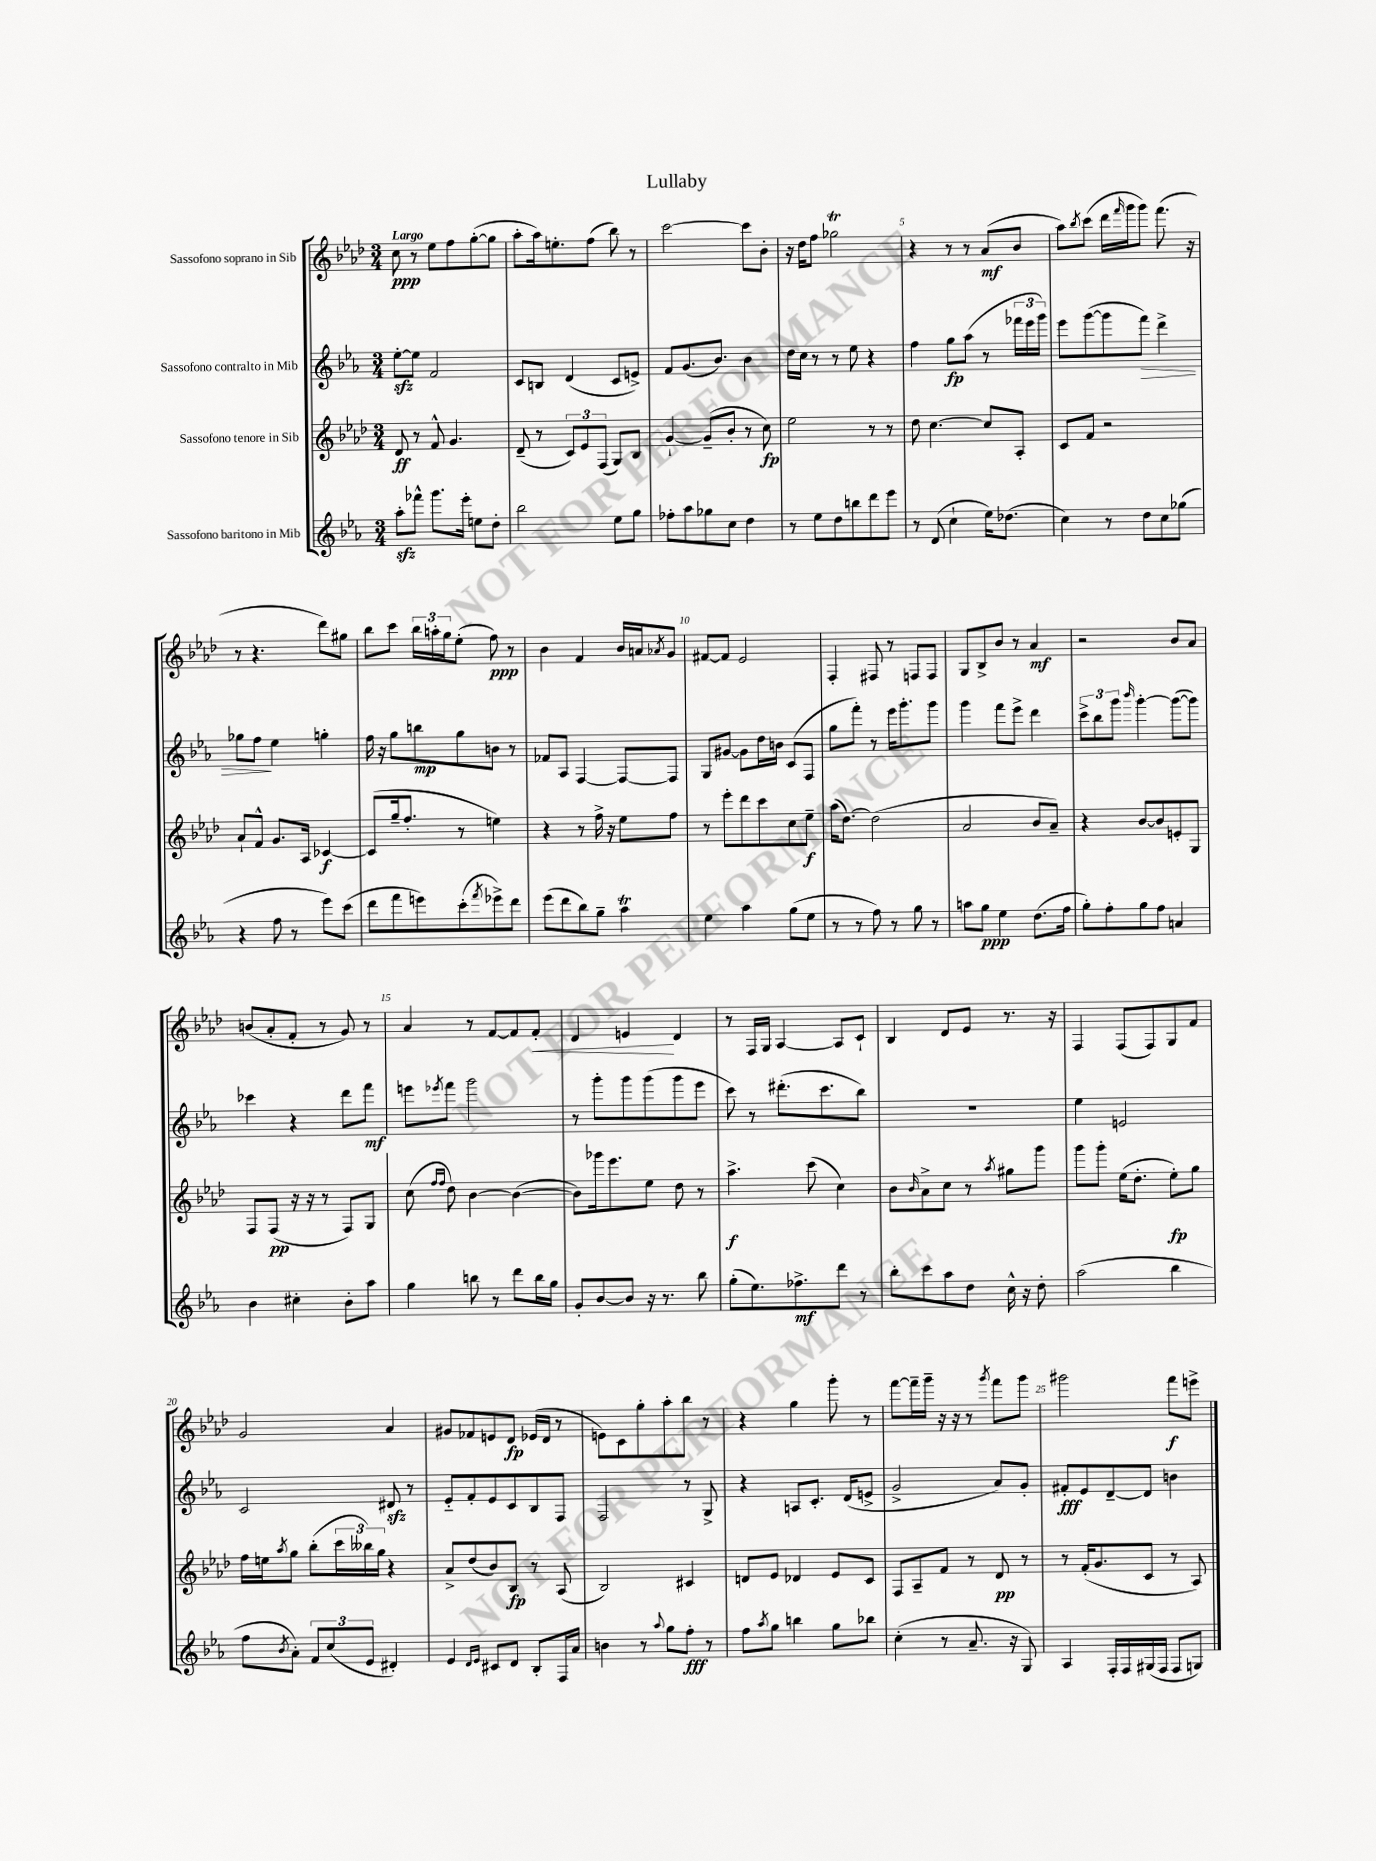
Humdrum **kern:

**kern	**dynam	**kern	**dynam	**kern	**dynam	**kern	**dynam
*part4	*part4	*part3	*part3	*part2	*part2	*part1	*part1
*staff4	*staff4	*staff3	*staff3	*staff2	*staff2	*staff1	*staff1
*I"Sassofono baritono in Mib	*	*I"Sassofono tenore in Sib	*	*I"Sassofono contralto in Mib	*	*I"Sassofono soprano in Sib	*
*clefG2	*	*clefG2	*	*clefG2	*	*clefG2	*
*k[b-e-a-]	*	*k[b-e-a-d-]	*	*k[b-e-a-]	*	*k[b-e-a-d-]	*
*M3/4	*	*M3/4	*	*M3/4	*	*M3/4	*
=1	=1	=1	=1	=1	=1	=1	=1
!	!	!	!	!	!	!LO:TX:a:B:t=Largo	!
8aa-zz'\L	.	8d-/	ff	[8ee-zz'\L	.	8cc\	ppp
8fff-X^^\J	.	8r	.	8ee-\J]	.	8r	.
8.ggg\L	.	8f^^/	.	2f/	.	8ee-\L	.
.	.	4.g/	.	.	.	8ff\	.
16eee-'\Jk	.	.	.	.	.	.	.
8een\L	.	.	.	.	.	([8gg'\	.
8dd'\J	.	.	.	.	.	8gg\J]	.
=2	=2	=2	=2	=2	=2	=2	=2
2bb-\	.	(8d-~/	.	8c/L	.	8aa-'\L	.
.	.	8r	.	8Bn/J	.	16aa-\k)	.
.	.	.	.	.	.	8.een'\	.
.	.	12c/L)	.	(4d/	.	.	.
.	.	12e-/	.	.	.	.	.
.	.	.	.	.	.	(8ff\J	.
.	.	(12F/J	.	.	.	.	.
8ee-\L	.	8G/L)	.	8c/L	.	8bb-\)	.
8gg\J	.	8B-/J	.	8en^/J)	.	8r	.
=3	=3	=3	=3	=3	=3	=3	=3
8ff-X'\L	.	[4g`/	.	8f/L	.	[2ccc\	.
8aa-\	.	.	.	(8.g/	.	.	.
8gg-X\	.	(8g~/L]	.	.	.	.	.
.	.	.	.	8.b-/J)	.	.	.
8cc\J	.	8b-'/J	.	.	.	.	.
4dd\	.	8r	.	4b-\	.	8ccc\L]	.
.	.	8cc\)	fp	.	.	8b-'\J	.
=4	=4	=4	=4	=4	=4	=4	=4
8r	.	2ee-\	.	16dd\LL	.	16r	.
.	.	.	.	16cc\JJ	.	16dd-\KL	.
8ee-\L	.	.	.	8r	.	8ff\J	.
8dd\	.	.	.	8r	.	2gg-XT\	.
8bbn\	.	.	.	8ee-\	.	.	.
8ddd\	.	8r	.	4r	.	.	.
8eee-\J	.	8r	.	.	.	.	.
=5	=5	=5	=5	=5	=5	=5	=5
8r	.	8dd-\	.	4ff\	.	4r	.
(8d/	.	[4.cc\	.	.	.	.	.
4cc`\	.	.	.	8gg\L	fp	8r	.
.	.	.	.	(8aa-\J	.	8r	.
16ee-\KL)	.	8cc/L]	.	8r	.	(8a-/L	mf
(8.dd-X\J	.	.	.	.	.	.	.
.	.	8A-'/J	.	24fff-X\LL	.	8b-/J	.
.	.	.	.	24eee-\	.	.	.
.	.	.	.	24ggg\JJ)	.	.	.
=6	=6	=6	=6	=6	=6	=6	=6
4cc\)	.	8c/L	.	8eee-\L	.	8aa-\L)	.
.	.	.	.	.	.	8qbb-/	.
.	.	8f/J	.	([8ggg\	.	(8ccc\J	.
8r	.	2r	.	8ggg\]	.	16ddd-\LL	.
.	.	.	.	.	.	16qqfff/	.
.	.	.	.	.	.	16ggg\J	.
!	!	!	!	!	!LO:HP:b	!	!
8dd\L	.	.	.	8fff\J)	>	8ggg\J)	.
8cc\	.	.	.	4ddd^\	.	(8.fff\	.
(8gg-X\J	.	.	.	.	.	.	.
.	.	.	.	.	.	16r	.
!!LO:LB:g=z
=7	=7	=7	=7	=7	=7	=7	=7
4r	.	8a-`/L	.	8gg-X\L	.	8r	.
.	.	8f^^/J	.	8ff\J	.	4.r	.
8ff\	.	8.g/L	.	4ee-\	]	.	.
8r	.	.	.	.	.	.	.
.	.	16A-/Jk	.	.	.	.	.
8eee-\L)	.	[4c-X/	f	4ggn'\	.	8ddd-\L)	.
(8ccc\J	.	.	.	.	.	8gg#X\J	.
=8	=8	=8	=8	=8	=8	=8	=8
8ddd\L	.	(8c-/L]	.	16ff\	.	8bb-\L	.
.	.	.	.	16r	.	.	.
8fff\	.	16gg~/k	.	8gg\L	.	8ccc\J	.
.	.	8.ff'/J	.	.	.	.	.
8eeen\)	.	.	.	8bbn\	mp	24bb-\LL	.
.	.	.	.	.	.	24aan'\	.
.	.	.	.	.	.	24gg\J	.
(8ccc'\	.	8r	.	8gg\	.	(8ee-'\J	.
8qfff/	.	.	.	.	.	.	.
8eee-X^\)	.	4een\)	.	8bn\J	.	8ff\)	ppp
8ddd\J	.	.	.	8r	.	8r	.
=9	=9	=9	=9	=9	=9	=9	=9
(8eee-\L	.	4r	.	8f-X/L	.	4b-\	.
8ddd\	.	.	.	8A-/J	.	.	.
8bb-\)	.	8r	.	[4F/	.	4f/	.
8gg~\J	.	16ff^\	.	.	.	.	.
.	.	16r	.	.	.	.	.
4aa-T\	.	8ee-\L	.	8F/L_	.	16b-/LL	.
.	.	.	.	.	.	16an/J	.
.	.	.	.	.	.	8qa-X/	.
.	.	8ff\J	.	8F/J]	.	8g/J	.
=10	=10	=10	=10	=10	=10	=10	=10
4ee-\	.	8r	.	8G/L	.	[8f#X/L	.
.	.	8eee-'\L	.	[8g#X/J	.	8f#/J]	.
4aa-\	.	8ddd-\	.	8g#\L]	.	2e-/	.
.	.	8ccc\	.	16dd\L	.	.	.
.	.	.	.	16bn\JJ	.	.	.
(8gg\L	.	8cc\	.	(8c/L	.	.	.
8ee-\J	.	8ee-~\J	f	8F/J	.	.	.
=11	=11	=11	=11	=11	=11	=11	=11
8r	.	(16aa-\KL	.	8gg\L	.	4F'/	.
.	.	[8.dd-\J)	.	.	.	.	.
8r	.	.	.	8fff'\J)	.	.	.
8ff\)	.	(2dd-\]	.	8r	.	8F#X/	.
8r	.	.	.	16eee-\KL	.	8r	.
.	.	.	.	8.ggg'\	.	.	.
8gg\	.	.	.	.	.	8Fn/L	.
8r	.	.	.	8ggg\J	.	8F/J	.
=12	=12	=12	=12	=12	=12	=12	=12
8aan\L	.	2a-/	.	4ggg\	.	8G/L	.
8gg\J	ppp	.	.	.	.	8B-^/	.
4ee-\	.	.	.	8fff\L	.	8b-/J	.
.	.	.	.	8eee-^\J	.	8r	.
(8.dd\L	.	8b-/L	.	4ddd\	.	4a-/	mf
.	.	8a-~/J)	.	.	.	.	.
16ff\Jk	.	.	.	.	.	.	.
=13	=13	=13	=13	=13	=13	=13	=13
8gg'\L)	.	4r	.	12ccc^\L	.	2r	.
.	.	.	.	12bb-\	.	.	.
8ff'\	.	.	.	.	.	.	.
.	.	.	.	12ggg\J	.	.	.
.	.	.	.	16qqbbb-/	.	.	.
8gg\	.	[8b-/L	.	[4ggg'\	.	.	.
8ff\J	.	8b-/]	.	.	.	.	.
4an/	.	8en'/	.	(8ggg\L_	.	8b-/L	.
.	.	8G/J	.	8ggg\J])	.	8a-/J	.
!!LO:LB:g=z
=14	=14	=14	=14	=14	=14	=14	=14
4b-\	.	8F/L	.	4ccc-X\	.	(8bn/L	.
.	.	(8F/J	pp	.	.	8a-'/	.
4cc#X'\	.	16r	.	4r	.	8f'/J	.
.	.	16r	.	.	.	.	.
.	.	8r	.	.	.	8r	.
8b-'\L	.	8F/L)	.	8ddd\L	.	8g/)	.
8aa-\J	.	8G/J	.	8fff\J	mf	8r	.
=15	=15	=15	=15	=15	=15	=15	=15
4gg\	.	(8cc\	.	8eeen\L	.	4a-/	.
.	.	16qqff/LL	.	.	.	.	.
.	.	16qqff/JJ	.	8qeee-X/	.	.	.
.	.	8dd-\)	.	8fff\J	.	.	.
8bbn\	.	[4b-\	.	2ggg\	.	8r	.
8r	.	.	.	.	.	[8f/L	.
8ddd\L	.	(4b-\_	.	.	.	8f/]	.
!	!	!	!	!	!	!	!LO:HP:b
16bb\L	.	.	.	.	.	8f'/J	<
16gg\JJ	.	.	.	.	.	.	.
=16	=16	=16	=16	=16	=16	=16	=16
8g'/L	.	8b-\L])	.	8r	.	4d-/	.
[8b-/	.	16ggg-X\k	.	8ggg'\L	.	.	.
.	.	8.eee-\	.	.	.	.	.
8b-/J]	.	.	.	8ggg\	.	4en/	.
16r	.	8ee-\J	.	(8ggg\	.	.	.
8.r	.	.	.	.	.	.	.
.	.	8dd-\	.	8ggg\	.	4d-/	[
8bb-\	.	8r	.	8eee-\J	.	.	.
=17	=17	=17	=17	=17	=17	=17	=17
(8gg'\L	.	4.aa-^\	f	8ccc\)	.	8r	.
8.ee-\)	.	.	.	8r	.	16F/LL	.
.	.	.	.	.	.	16G/JJ	.
.	.	.	.	(8.ddd#X'\L	.	[4A-/	.
8.ff-X^\	mf	.	.	.	.	.	.
.	.	(8ccc\	.	.	.	.	.
.	.	.	.	8.ccc\	.	.	.
8ddd\J	.	4cc\)	.	.	.	8A-/L]	.
8r	.	.	.	8bb-\J)	.	8c`/J	.
=18	=18	=18	=18	=18	=18	=18	=18
8bb-'\L	.	8b-\L	.	2.r	.	4B-/	.
.	.	16qqb-/	.	.	.	.	.
8ccc\	.	8a-^\	.	.	.	.	.
8aa-\	.	8cc\J	.	.	.	8d-/L	.
8dd\J	.	8r	.	.	.	8e-/J	.
.	.	8qaa-/	.	.	.	.	.
16cc^^\	.	8gg#X\L	.	.	.	8.r	.
16r	.	.	.	.	.	.	.
8dd'\	.	8ggg\J	.	.	.	.	.
.	.	.	.	.	.	16r	.
=19	=19	=19	=19	=19	=19	=19	=19
(2aa-\	.	8ggg\L	.	4ee-\	.	4F/	.
.	.	8ggg'\J	.	.	.	.	.
.	.	(16ee-\KL	.	2en/	.	(8F/L	.
.	.	8.dd-'\J	.	.	.	.	.
.	.	.	.	.	.	8F/)	.
4bb-\	.	8ee-'\L)	fp	.	.	8G/	.
.	.	8gg\J	.	.	.	8f/J	.
!!LO:LB:g=z
=20	=20	=20	=20	=20	=20	=20	=20
8ff\L	.	16ff\LL	.	2c/	.	2g/	.
.	.	16een\J	.	.	.	.	.
8qb-/	.	8qaa-/	.	.	.	.	.
8a-'\J)	.	8gg\J	.	.	.	.	.
12f/L	.	(8bb-'\L	.	.	.	.	.
(12cc/	.	.	.	.	.	.	.
.	.	24ccc\L	.	.	.	.	.
12e-/J	.	24bb--X\)	.	.	.	.	.
.	.	24gg\JJ	.	.	.	.	.
4d#X'/)	.	4r	.	8d#Xzz/	.	4a-/	.
.	.	.	.	8r	.	.	.
=21	=21	=21	=21	=21	=21	=21	=21
4e-/	.	8a-^/L	.	8e-/L	.	8g#X/L	.
.	.	(8dd-/	.	8f'/	.	8f-X/	.
16qqd/LL	.	.	.	.	.	.	.
16qqe-/JJ	.	.	.	.	.	.	.
8c#X/L	.	8b-/)	.	8e-/	.	8en/	.
8d/J	.	8B-/J	fp	8c/	.	8d-/J	fp
8B-'/L	.	8r	.	8B-/	.	(16e-X/LL	.
.	.	.	.	.	.	16d-/JJ	.
16F/L	.	(8A-/	.	8F/J	.	8r	.
16a-/JJ	.	.	.	.	.	.	.
=22	=22	=22	=22	=22	=22	=22	=22
4bn\	.	2B-/)	.	2F/	.	8en\L)	.
.	.	.	.	.	.	8c\	.
8r	.	.	.	.	.	8gg'\	.
8qqaa-/	.	.	.	.	.	.	.
8gg\L	.	.	.	.	.	8aa-'\	.
8ff'\J	fff	4c#X/	.	8r	.	8bb-\J	.
8r	.	.	.	8G^/	.	8r	.
=23	=23	=23	=23	=23	=23	=23	=23
8ff\L	.	8dn/L	.	4r	.	4r	.
8qaa-/	.	.	.	.	.	.	.
8gg\J	.	8e-/J	.	.	.	.	.
4bbn\	.	4d-X/	.	8An/L	.	4gg\	.
.	.	.	.	8.c'/J	.	.	.
8gg\L	.	8e-/L	.	.	.	8ggg'\	.
.	.	.	.	(16d/KL	.	.	.
8bb-X\J	.	8c/J	.	8en^/J	.	8r	.
=24	=24	=24	=24	=24	=24	=24	=24
(4cc'\	.	8F/L	.	2g^/	.	[8fff\L	.
.	.	8A-~/	.	.	.	16fff~\L]	.
.	.	.	.	.	.	16ggg~\JJ	.
8r	.	8f/J	.	.	.	16r	.
.	.	.	.	.	.	16r	.
8.a-~/	.	8r	.	.	.	8r	.
.	.	.	.	.	.	8qggg/	.
.	.	8d-/	pp	8a-/L)	.	8fff\L	.
16r	.	.	.	.	.	.	.
8G/)	.	8r	.	8g'/J	.	8ggg\J	.
=25	=25	=25	=25	=25	=25	=25	=25
4A-/	.	8r	.	8f#X'/L	fff	2ggg#X\	.
.	.	(16f'/KL	.	8e-/	.	.	.
.	.	8.g/	.	.	.	.	.
16F'/LL	.	.	.	[8d~/	.	.	.
16F/	.	.	.	.	.	.	.
(16G#X/	.	8c/J	.	8d/J]	.	.	.
16F/JJ	.	.	.	.	.	.	.
8F/L	.	8r	.	4bn\	.	8fff\L	f
8Gn/J)	.	8A-/)	.	.	.	8eeen^\J	.
==	==	==	==	==	==	==	==
*-	*-	*-	*-	*-	*-	*-	*-
